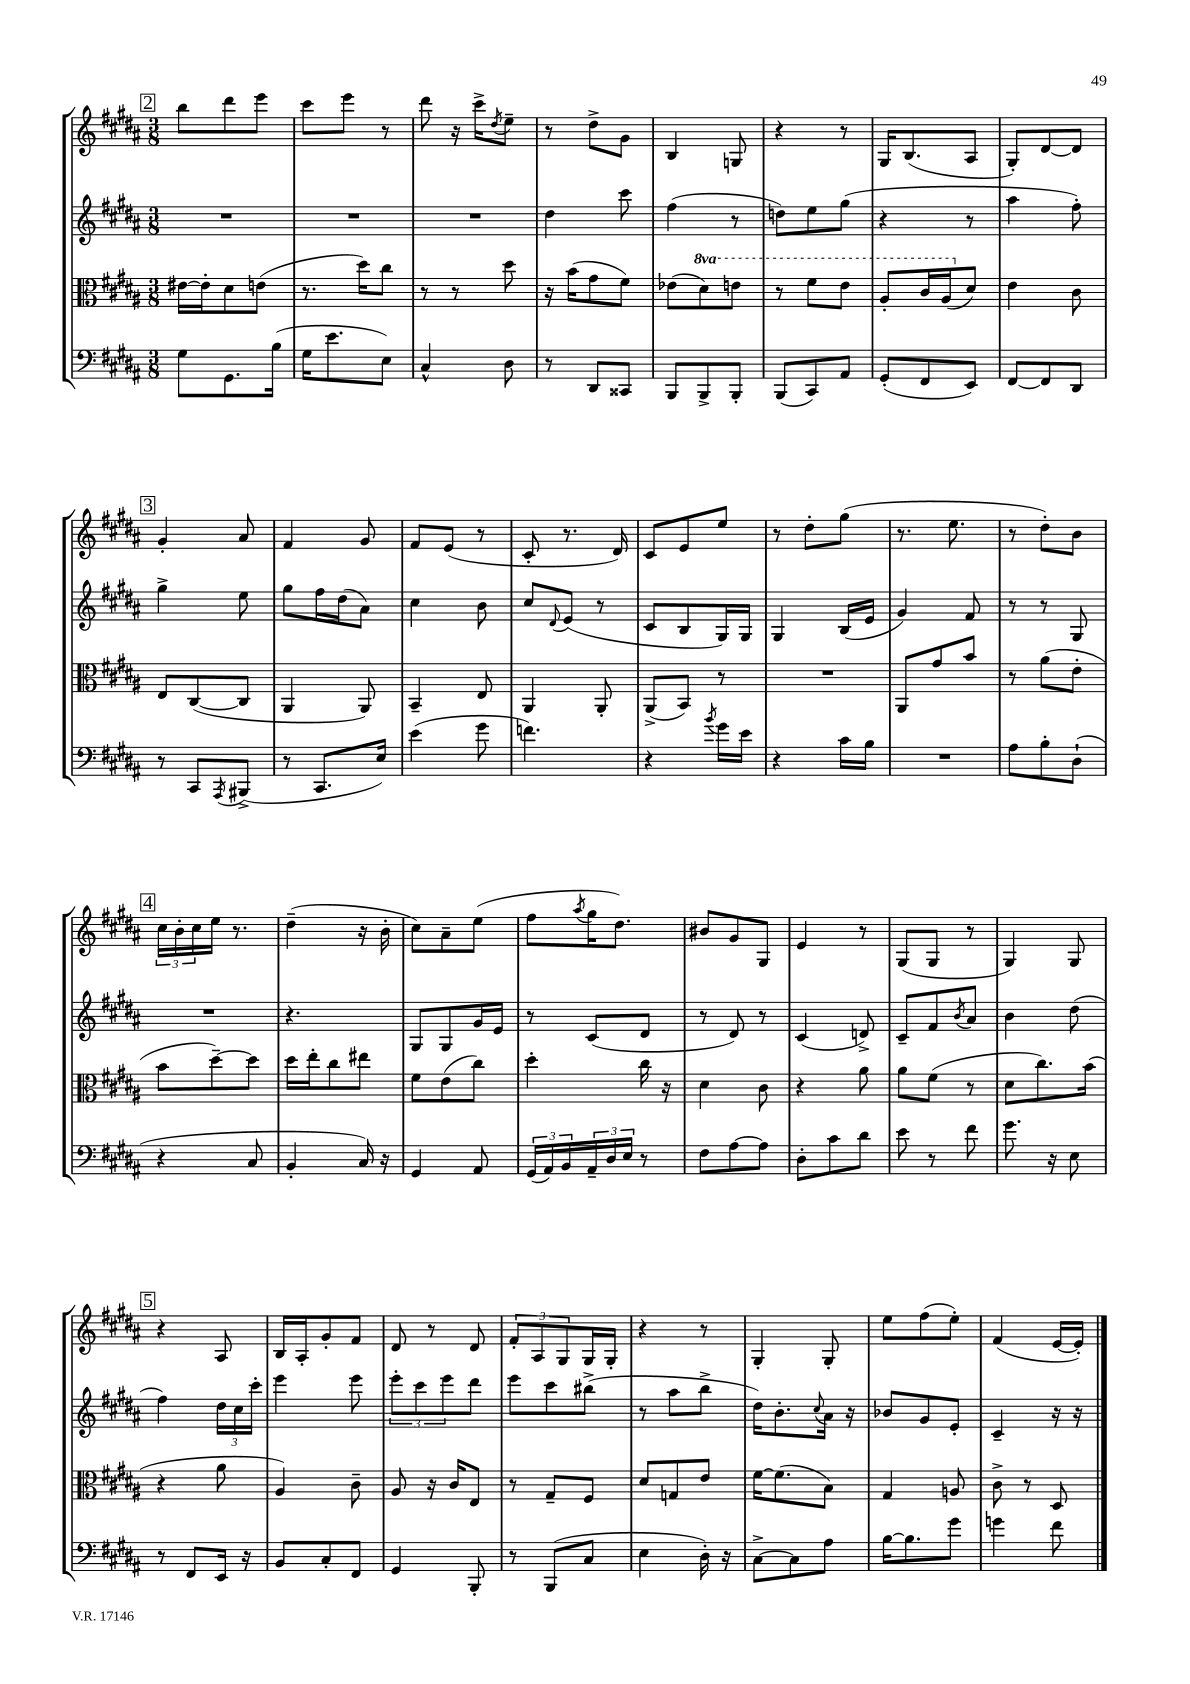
<<
\new StaffGroup <<
\new Staff = "s0" {
    \clef treble \key b \major \numericTimeSignature \time 3/8
    \mark \markup { \box "2" } b''8 dis'''8 e'''8 |
    cis'''8 e'''8 r8 |
    dis'''8 r16 cis'''16-> \acciaccatura { dis''8 } e''8-- |
    r8 dis''8-> gis'8 |
    b4 g8 |
    r4 r8 |
    gis16 b8.( ais8 |
    gis8-.) dis'8~ dis'8 |
    \mark \markup { \box "3" } gis'4-. ais'8 |
    fis'4 gis'8 |
    fis'8 e'8( r8 |
    cis'8-. r8. dis'16) |
    cis'8 e'8 e''8 |
    r8 dis''8-. gis''8( |
    r8. e''8. |
    r8 dis''8-.) b'8 |
    \mark \markup { \box "4" } \tuplet 3/2 { cis''16 b'16-. cis''16 } e''16 r8. |
    dis''4--( r16 b'16-. |
    cis''8) ais'8-- e''8( |
    fis''8 \acciaccatura { ais''8 } gis''16 dis''8.) |
    bis'8 gis'8 gis8 |
    e'4 r8 |
    gis8( gis8 r8 |
    gis4) gis8 |
    \mark \markup { \box "5" } r4 ais8 |
    b16 ais16-. gis'8-. fis'8 |
    dis'8 r8 dis'8 |
    \tuplet 3/2 { fis'8-. ais8 gis8 } gis16 gis16-. |
    r4 r8 |
    gis4-. gis8-. |
    e''8 fis''8( e''8-.) |
    fis'4( e'16~ e'16-.) \bar "|." |
}
\new Staff = "s1" {
    \clef treble \key b \major \numericTimeSignature \time 3/8
    \mark \markup { \box "2" } R4. |
    R4. |
    R4. |
    dis''4 cis'''8 |
    fis''4( r8 |
    d''8) e''8 gis''8( |
    r4 r8 |
    ais''4 fis''8-.) |
    \mark \markup { \box "3" } gis''4-> e''8 |
    gis''8 fis''16 dis''16( ais'8) |
    cis''4 b'8 |
    cis''8 \appoggiatura { dis'8 } e'8( r8 |
    cis'8 b8 gis16) gis16 |
    gis4 b16( e'16 |
    gis'4) fis'8 |
    r8 r8 gis8 |
    \mark \markup { \box "4" } R4. |
    r4. |
    gis8 gis8 gis'16 e'16 |
    r8 cis'8( dis'8 |
    r8 dis'8) r8 |
    cis'4( d'8->) |
    cis'8-- fis'8 \acciaccatura { b'8 } ais'8 |
    b'4 dis''8( |
    \mark \markup { \box "5" } fis''4) \tuplet 3/2 { dis''16 cis''16 cis'''16-. } |
    e'''4 e'''8 |
    \tuplet 3/2 { e'''8-. cis'''8 e'''8 } dis'''8 |
    e'''8 cis'''8 bis''8->( |
    r8 ais''8 b''8-> |
    dis''16) b'8.-. \appoggiatura { cis''8 } ais'16 r16 |
    bes'8 gis'8 e'8-. |
    cis'4-- r16 r16 \bar "|." |
}
\new Staff = "s2" {
    \clef alto \key b \major \numericTimeSignature \time 3/8 \set Staff.ottavationMarkups = #ottavation-simple-ordinals
    \mark \markup { \box "2" } eis'16~ eis'16-. dis'8 e'8( |
    r8. dis''16) cis''8 |
    r8 r8 dis''8 |
    r16 b'16( gis'8 fis'8) |
    ees'8( \ottava #1 dis''8) e''!8 |
    r8 fis''8 e''8 |
    ais'8-. cis''16 ais'16( \ottava #0 dis'8) |
    e'4 cis'8 |
    \mark \markup { \box "3" } e8 cis8~( cis8 |
    ais,4 ais,8) |
    b,4-- e8 |
    ais,4 ais,8-. |
    ais,8->( b,8) r8 |
    R4. |
    ais,8 gis'8 b'8 |
    r8 ais'8( e'8-. |
    \mark \markup { \box "4" } b'8 dis''8~--) dis''8 |
    dis''16 e''16-. cis''8 eis''8 |
    fis'8 e'8( cis''8) |
    dis''4-. cis''16 r16 |
    dis'4 cis'8 |
    r4 ais'8 |
    ais'8 fis'8( r8 |
    dis'8 cis''8.) b'16( |
    \mark \markup { \box "5" } r4 ais'8 |
    ais4) cis'8-- |
    ais8 r16 cis'16 e8 |
    r8 gis8-- fis8 |
    dis'8 g8 e'8 |
    fis'16~ fis'8.( b8) |
    gis4 a8 |
    cis'8-> r8 dis8 \bar "|." |
}
\new Staff = "s3" {
    \clef bass \key b \major \numericTimeSignature \time 3/8
    \mark \markup { \box "2" } gis8 gis,8. b16( |
    gis16 e'8. e8) |
    cis4-^ dis8 |
    r8 dis,8 cisis,8 |
    b,,8 b,,8-> b,,8-. |
    b,,8( cis,8) ais,8 |
    gis,8-.( fis,8 e,8) |
    fis,8~ fis,8 dis,8 |
    \mark \markup { \box "3" } r8 cis,8 \acciaccatura { ais,,8 } bis,,8->( |
    r8 cis,8. e16) |
    e'4( gis'8 |
    f'4.) |
    r4 \acciaccatura { b'8 } gis'16 e'16 |
    r4 cis'16 b16 |
    R4. |
    ais8 b8-. dis8-!( |
    \mark \markup { \box "4" } r4 cis8 |
    b,4-. cis16) r16 |
    gis,4 ais,8 |
    \tuplet 3/2 { gis,16( ais,16) b,16 } \tuplet 3/2 { ais,16-- dis16 e16 } r8 |
    fis8 ais8~ ais8 |
    dis8-. cis'8 dis'8 |
    e'8 r8 fis'8 |
    gis'8. r16 e8 |
    \mark \markup { \box "5" } r8 fis,8 e,16 r16 |
    b,8 cis8-. fis,8 |
    gis,4 b,,8-. |
    r8 b,,8( cis8 |
    e4 dis16-.) r16 |
    cis8~-> cis8 ais8 |
    b16~ b8. gis'8 |
    g'4 fis'8 \bar "|." |
}
>>
>>
\layout { \context { \Score \remove "Bar_number_engraver" } }
